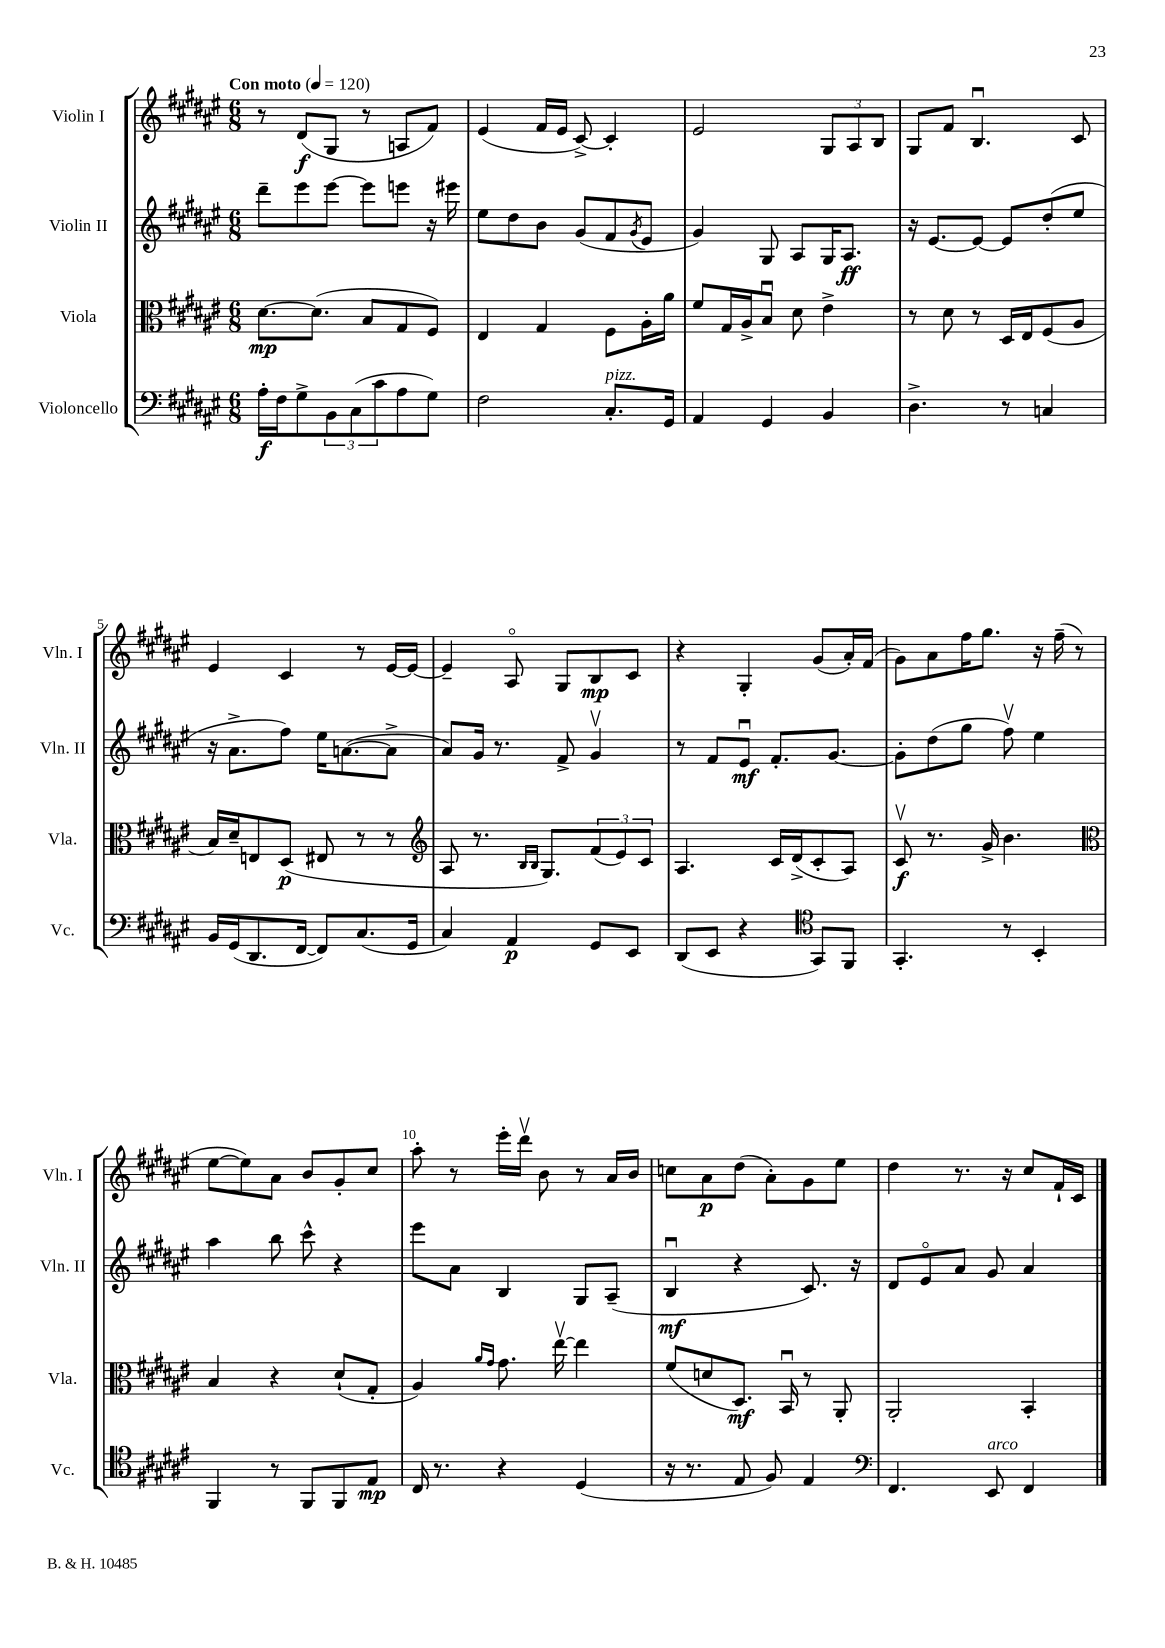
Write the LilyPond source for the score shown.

<<
\new StaffGroup <<
\new Staff = "s0" \with { instrumentName = "Violin I" shortInstrumentName = "Vln. I" } {
    \clef treble \key fis \major \numericTimeSignature \time 6/8 \tempo "Con moto" 4 = 120
    r8 dis'8\f( gis8 r8 a8 fis'8) |
    eis'4( fis'16 eis'16 cis'8~->) cis'4-. |
    eis'2 \tuplet 3/2 { gis8 ais8 b8 } |
    gis8 fis'8 b4.\downbow cis'8 |
    eis'4 cis'4 r8 eis'16~ eis'16~ |
    eis'4-- ais8\flageolet gis8 b8\mp cis'8 |
    r4 gis4-. gis'8( ais'16-.) fis'16( |
    gis'8) ais'8 fis''16 gis''8. r16 fis''16--( r8 |
    eis''8~ eis''8) ais'8 b'8 gis'8-. cis''8 |
    ais''8-. r8 eis'''16-. dis'''16\upbow b'8 r8 ais'16 b'16 |
    c''8 ais'8\p dis''8( ais'8-.) gis'8 eis''8 |
    dis''4 r8. r16 cis''8 fis'16-! cis'16 \bar "|." |
}
\new Staff = "s1" \with { instrumentName = "Violin II" shortInstrumentName = "Vln. II" } {
    \clef treble \key fis \major \numericTimeSignature \time 6/8
    dis'''8-- eis'''8 eis'''8~ eis'''8 e'''8 r16 eis'''16 |
    eis''8 dis''8 b'8 gis'8( fis'8 \acciaccatura { gis'8 } eis'8 |
    gis'4) gis8 ais8 gis16 ais8.\ff |
    r16 eis'8.~ eis'8~ eis'8 dis''8-.( eis''8 |
    r16 ais'8.-> fis''8) eis''16 a'8.~( a'8-> |
    ais'8) gis'16 r8. fis'8-> gis'4\upbow |
    r8 fis'8 eis'8\downbow\mf fis'8.-. gis'8.~ |
    gis'8-. dis''8( gis''8 fis''8\upbow) eis''4 |
    ais''4 b''8 cis'''8-^ r4 |
    eis'''8 ais'8 b4 gis8 ais8--( |
    b4\downbow\mf r4 cis'8.) r16 |
    dis'8 eis'8\flageolet ais'8 gis'8 ais'4 \bar "|." |
}
\new Staff = "s2" \with { instrumentName = "Viola" shortInstrumentName = "Vla." } {
    \clef alto \key fis \major \numericTimeSignature \time 6/8
    dis'8.~\mp dis'8.( b8 gis8 fis8) |
    eis4 gis4 fis8 ais16-. ais'16 |
    fis'8 gis16 ais16-> b8\downbow dis'8 eis'4-> |
    r8 dis'8 r8 dis16 eis16 fis8( ais8 |
    b16) dis'16-- e8 dis8\p( eis8 r8 r8 |
    \clef treble ais8 r8. \grace { b16 b16 } gis8.) \tuplet 3/2 { fis'8( eis'8) cis'8 } |
    ais4. cis'16 dis'16->( cis'8-. ais8) |
    cis'8\upbow\f r8. gis'16-> b'4. |
    \clef alto b4 r4 dis'8-!( gis8-. |
    ais4) \grace { ais'16 gis'16 } gis'8. eis''16~\upbow eis''4 |
    fis'8( d'8 dis8.\mf) b,16\downbow r8 ais,8-. |
    ais,2-. b,4-. \bar "|." |
}
\new Staff = "s3" \with { instrumentName = "Violoncello" shortInstrumentName = "Vc." } {
    \clef bass \key fis \major \numericTimeSignature \time 6/8
    ais16-.\f fis16 gis8-> \tuplet 3/2 { b,8 cis8( cis'8 } ais8 gis8) |
    fis2 cis8.-.^\markup { \italic "pizz." } gis,16 |
    ais,4 gis,4 b,4 |
    dis4.-> r8 c4 |
    b,16 gis,16( dis,8. fis,16~ fis,8) cis8.( gis,16 |
    cis4) ais,4\p gis,8 eis,8 |
    dis,8( eis,8 r4 \clef tenor gis,8) fis,8 |
    gis,4.-. r8 b,4-. |
    fis,4 r8 fis,8 fis,8 eis8\mp |
    cis16 r8. r4 dis4( |
    r16 r8. eis8 fis8) eis4 |
    \clef bass fis,4. eis,8^\markup { \italic "arco" } fis,4 \bar "|." |
}
>>
>>
\layout { \context { \Score \override BarNumber.break-visibility = ##(#f #t #t) barNumberVisibility = #(every-nth-bar-number-visible 5) } }
